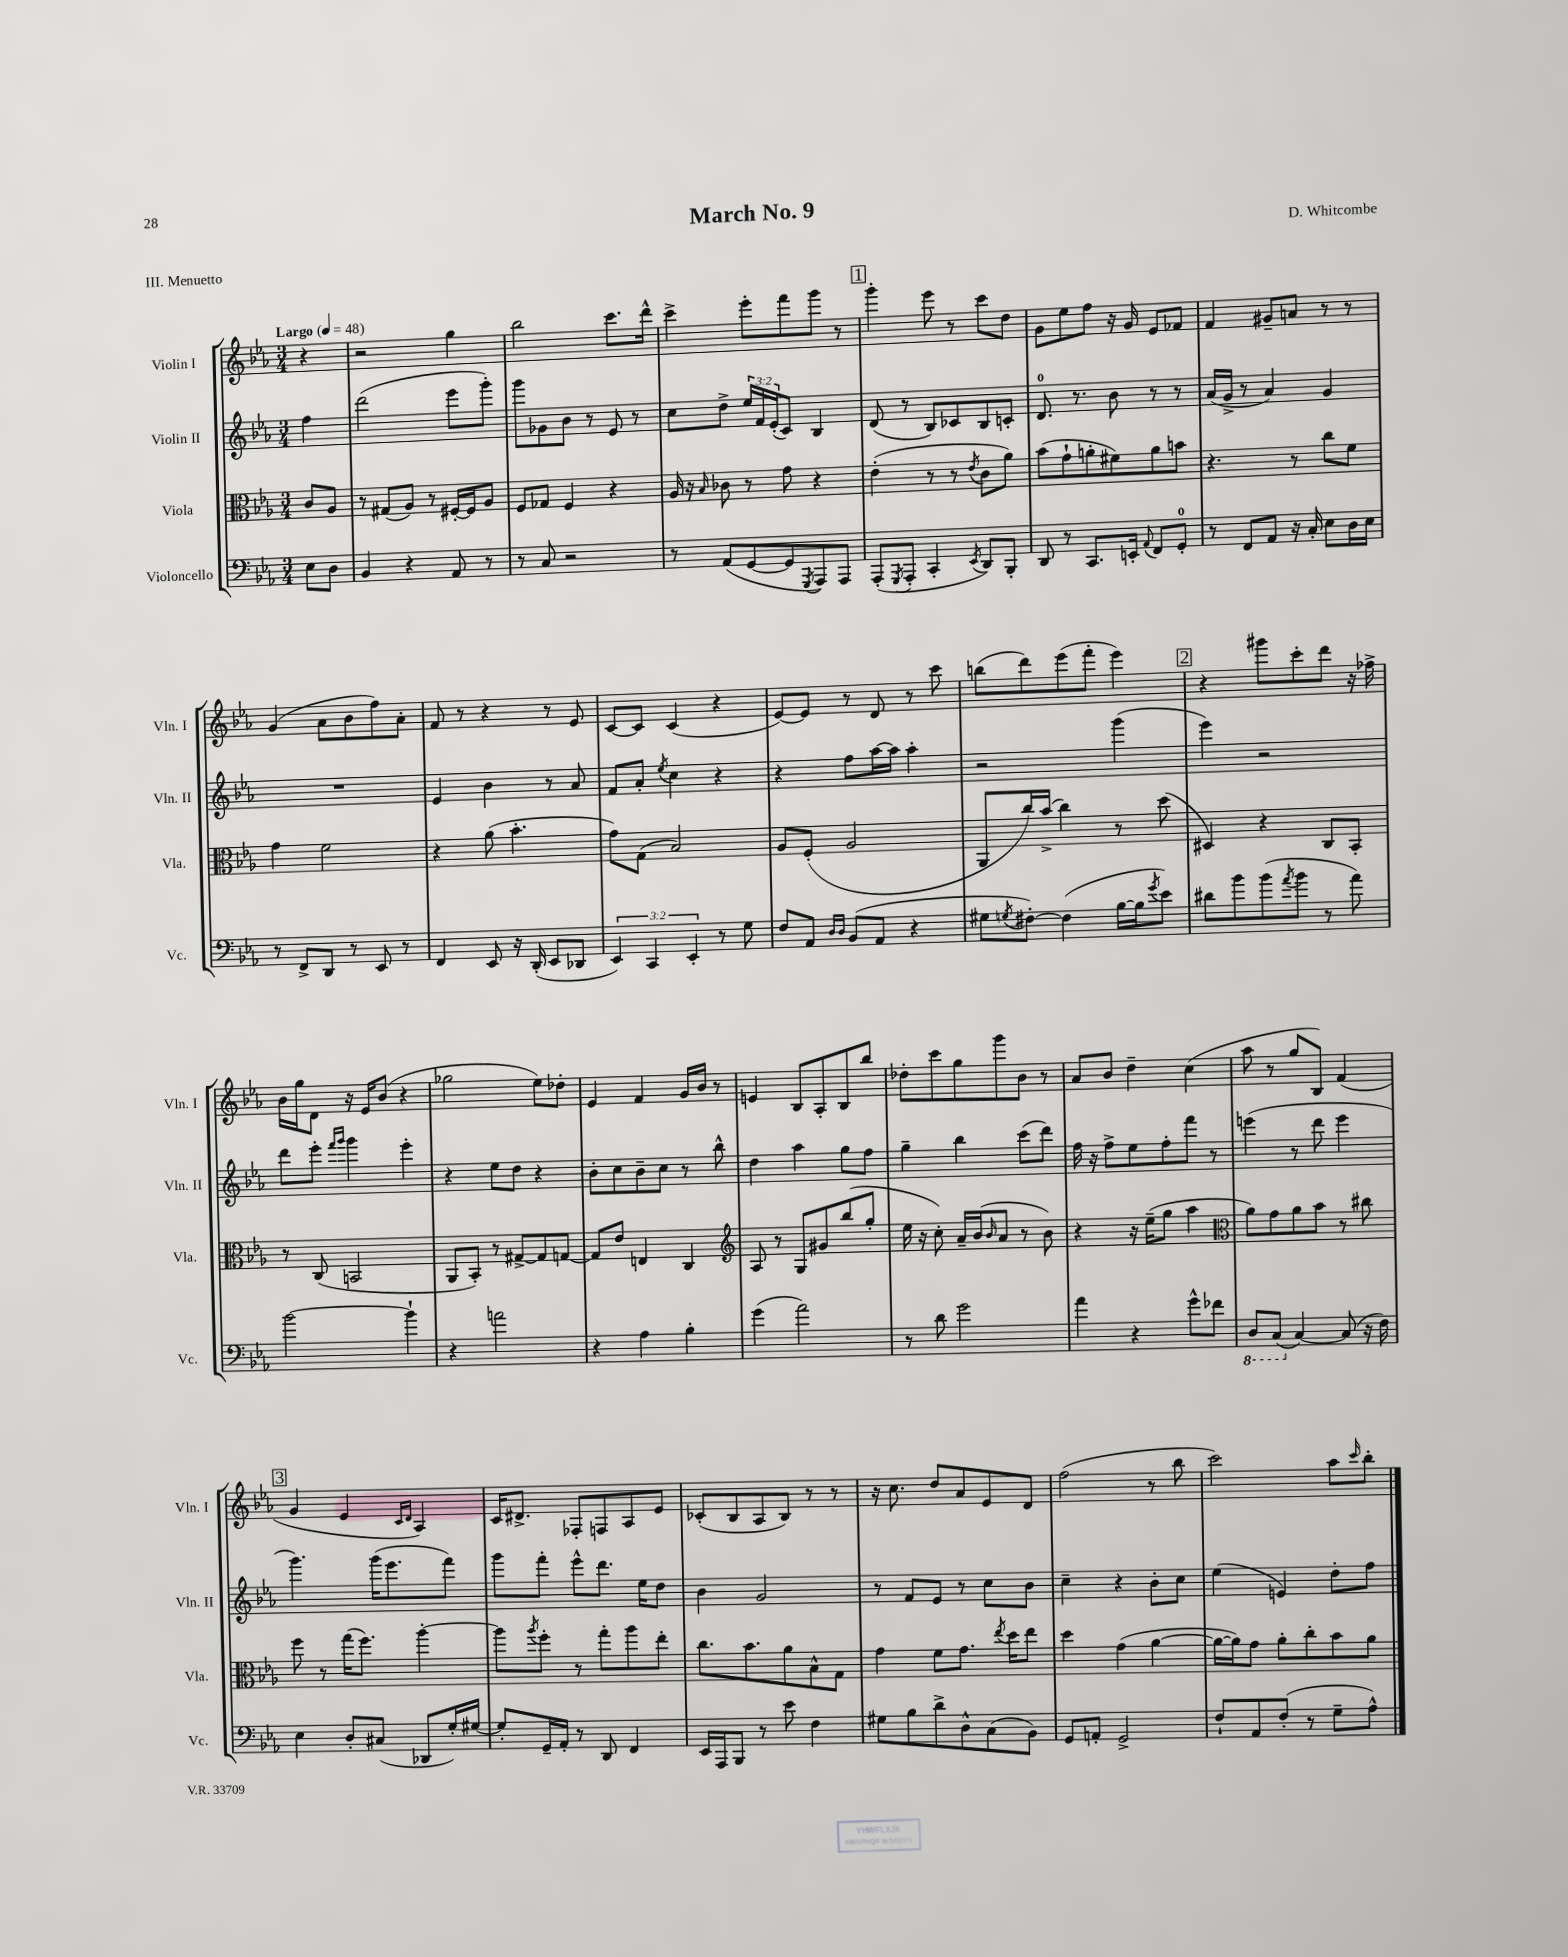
\header { title = "March No. 9" composer = "D. Whitcombe" piece = "III. Menuetto" }
<<
\new StaffGroup <<
\new Staff = "s0" \with { instrumentName = "Violin I" shortInstrumentName = "Vln. I" } {
    \clef treble \key ees \major \numericTimeSignature \time 3/4 \partial 4 \tempo "Largo" 4 = 48
    r4 |
    r2 g''4 |
    bes''2 c'''8. d'''16-^ |
    c'''4-> ees'''8-. f'''8 g'''8 r8 |
    \mark \markup { \box "1" } g'''4-. ees'''8 r8 c'''8 d''8 |
    g'8 ees''8 f''8 r16 g'16 ees'8 fes'8 |
    f'4 gis'8-- a'8 r8 r8 |
    g'4( aes'8 bes'8 f''8) aes'8-. |
    f'8 r8 r4 r8 ees'8 |
    c'8~ c'8 c'4( r4 |
    ees'8~) ees'8 r8 d'8 r8 c'''8 |
    b''8( d'''8) ees'''8( f'''8-. ees'''4) |
    \mark \markup { \box "2" } r4 gis'''8 c'''8-. d'''8 r16 fes''16-> |
    bes'16 g''16 d'8 r16 ees'16 bes'8( r4 |
    ges''2 ees''8) des''8-. |
    ees'4 f'4 g'16 bes'16 r8 |
    e'4 bes8 aes8-. bes8 bes''8 |
    des''8-. c'''8 g''8 g'''8 bes'8 r8 |
    aes'8 bes'8 d''4-- c''4( |
    aes''8 r8 g''8 bes8) f'4( |
    \mark \markup { \box "3" } g'4 ees'4 \grace { c'16 d'16 } aes4) |
    c'16 dis'8.-> fes8-. f8 aes8 ees'8 |
    ces'8-.( bes8 aes8 bes8) r8 r8 |
    r16 c''8. d''8 aes'8 ees'8 d'8 |
    f''2( r8 bes''8 |
    c'''2) aes''8 \grace { c'''16 } bes''8-. \bar "|." |
}
\new Staff = "s1" \with { instrumentName = "Violin II" shortInstrumentName = "Vln. II" } {
    \clef treble \key ees \major \numericTimeSignature \time 3/4 \override Staff.TupletNumber.text = #tuplet-number::calc-fraction-text \partial 4
    f''4 |
    d'''2( ees'''8 g'''8-.) |
    g'''8 ges'8 bes'8 r8 ees'8 r8 |
    c''8 d''8-> \tuplet 3/2 { ees''16 f'16 ees'16-.( } c'8) bes4 |
    \mark \markup { \box "1" } d'8( r8 bes8) ces'8 bes8 c'8-. |
    d'8.-0 r8. bes'8 r8 r8 |
    aes'16( g'16-> r8 aes'4) g'4 |
    R2. |
    ees'4 bes'4 r8 aes'8 |
    f'8 aes'8-. \acciaccatura { ees''8 } c''4 r4 |
    r4 f''8 aes''16~ aes''16 aes''4-. |
    r2 g'''4( |
    \mark \markup { \box "2" } ees'''4) r2 |
    d'''8 ees'''8-. \grace { f'''16 g'''16 } g'''4 ees'''4-. |
    r4 ees''8 d''8 r4 |
    bes'8-. c''8 bes'8-- c''8 r8 bes''8-^ |
    d''4 aes''4 g''8 f''8 |
    g''4-- bes''4 c'''8( d'''8) |
    f''16 r16 f''8-> ees''8 f''8-. f'''8 r8 |
    e'''4( r8 d'''8 e'''4 |
    \mark \markup { \box "3" } g'''4.) g'''16( ees'''8. f'''8) |
    g'''8 f'''8-. ees'''8-^ d'''8. ees''16 d''8 |
    bes'4 g'2 |
    r8 f'8 ees'8 r8 c''8 bes'8 |
    c''4-- r4 bes'8-. c''8 |
    ees''4( e'4) d''8-. f''8 \bar "|." |
}
\new Staff = "s2" \with { instrumentName = "Viola" shortInstrumentName = "Vla." } {
    \clef alto \key ees \major \numericTimeSignature \time 3/4 \partial 4
    c'8 aes8 |
    r8 gis8( aes8) r8 fis16~-. fis16 aes8 |
    f8 ges8 f4 r4 |
    aes16 r16 \grace { bes16 } ces'8 r8 g'8 r4 |
    \mark \markup { \box "1" } ees'4-.( r8 r8 \acciaccatura { ees'8 } c'8 aes'8) |
    bes'8( g'8-! a'8-. fis'8) a'8 b'8 |
    r4. r8 c''8 f'8 |
    g'4 f'2 |
    r4 aes'8( bes'4.-. |
    g'8) g8( bes2) |
    aes8 f8-.( aes2 |
    aes,8 c''16) bes'16->( c''4) r8 d''8( |
    \mark \markup { \box "2" } dis4) r4 c8 bes,8-. |
    r8 c8( b,2 |
    aes,8 bes,8-.) r8 gis8~-> gis8 g8~ |
    g8 ees'8 e4 c4 |
    \clef treble aes8 r8 g8 gis'8 bes''8( g''8-. |
    ees''16 r16 c''8-.) aes'16-- bes'16( \grace { bes'16 } aes'8 r8 bes'8) |
    r4 r16 ees''16--( g''8 aes''4 |
    \clef alto aes'8) g'8 aes'8 bes'8 r8 cis''8 |
    \mark \markup { \box "3" } f''8 r8 g''16( f''8.) aes''4~-. |
    aes''8 \acciaccatura { aes''8 } f''8-. r8 g''8-. aes''8 ees''8-. |
    c''8. bes'8. aes'8 bes8-^ g8 |
    g'4 f'8 g'8. \acciaccatura { ees''8 } d''16 ees''8 |
    d''4 g'4( aes'4~ |
    aes'16~ aes'16) g'8 aes'8-. c''8-. bes'8 aes'8 \bar "|." |
}
\new Staff = "s3" \with { instrumentName = "Violoncello" shortInstrumentName = "Vc." } {
    \clef bass \key ees \major \numericTimeSignature \time 3/4 \override Staff.TupletNumber.text = #tuplet-number::calc-fraction-text \partial 4
    ees8 d8 |
    bes,4 r4 aes,8 r8 |
    r8 c8 r2 |
    r8 aes,8( g,8~ g,8 \acciaccatura { g,,8 } aes,,8) aes,,8 |
    \mark \markup { \box "1" } aes,,8-.( \acciaccatura { g,,8 } aes,,8-. c,4-. \acciaccatura { ees,8 } d,8) bes,,8-. |
    d,8 r8 c,8. e,16-. \appoggiatura { aes,8 } f,8 g,8-0-. |
    r8 f,8 aes,8 r16 c16-. ees8 d16 ees16 |
    r8 f,8-> d,8 r8 ees,8 r8 |
    f,4 ees,8 r16 d,16-.( ees,8 des,8 |
    \tuplet 3/2 { ees,4) c,4 ees,4-. } r8 g8 |
    f8 aes,8 \grace { d16 d16 } bes,8( aes,8 r4 |
    gis8 \acciaccatura { g8 } fis8~-.) fis4( bes16~ bes16 \acciaccatura { g'8 } ees'8) |
    \mark \markup { \box "2" } dis'8 bes'8 bes'8( \acciaccatura { aes'8 } bes'8 r8 aes'8) |
    bes'2~ bes'4-! |
    r4 a'2 |
    r4 aes4 bes4-. |
    g'4( aes'2) |
    r8 d'8 g'2 |
    aes'4 r4 g'8-^ fes'8 |
    \ottava #-1 d,8 c,8( \ottava #0 c4~) c8( r16 f16) |
    \mark \markup { \box "3" } ees4 d8-. cis8( des,8 g16-.) gis16~ |
    gis8-. g,16-- aes,16-. r8 d,8 f,4 |
    ees,16 aes,,16 bes,,8 r8 ees'8 f4 |
    gis8 bes8 d'8-> d8-^ c8( bes,8) |
    g,8 a,8-. g,2-> |
    f8-! aes,8 f8-.( r8 g8-- aes8-^) \bar "|." |
}
>>
>>
\layout { \context { \Score \remove "Bar_number_engraver" } }
